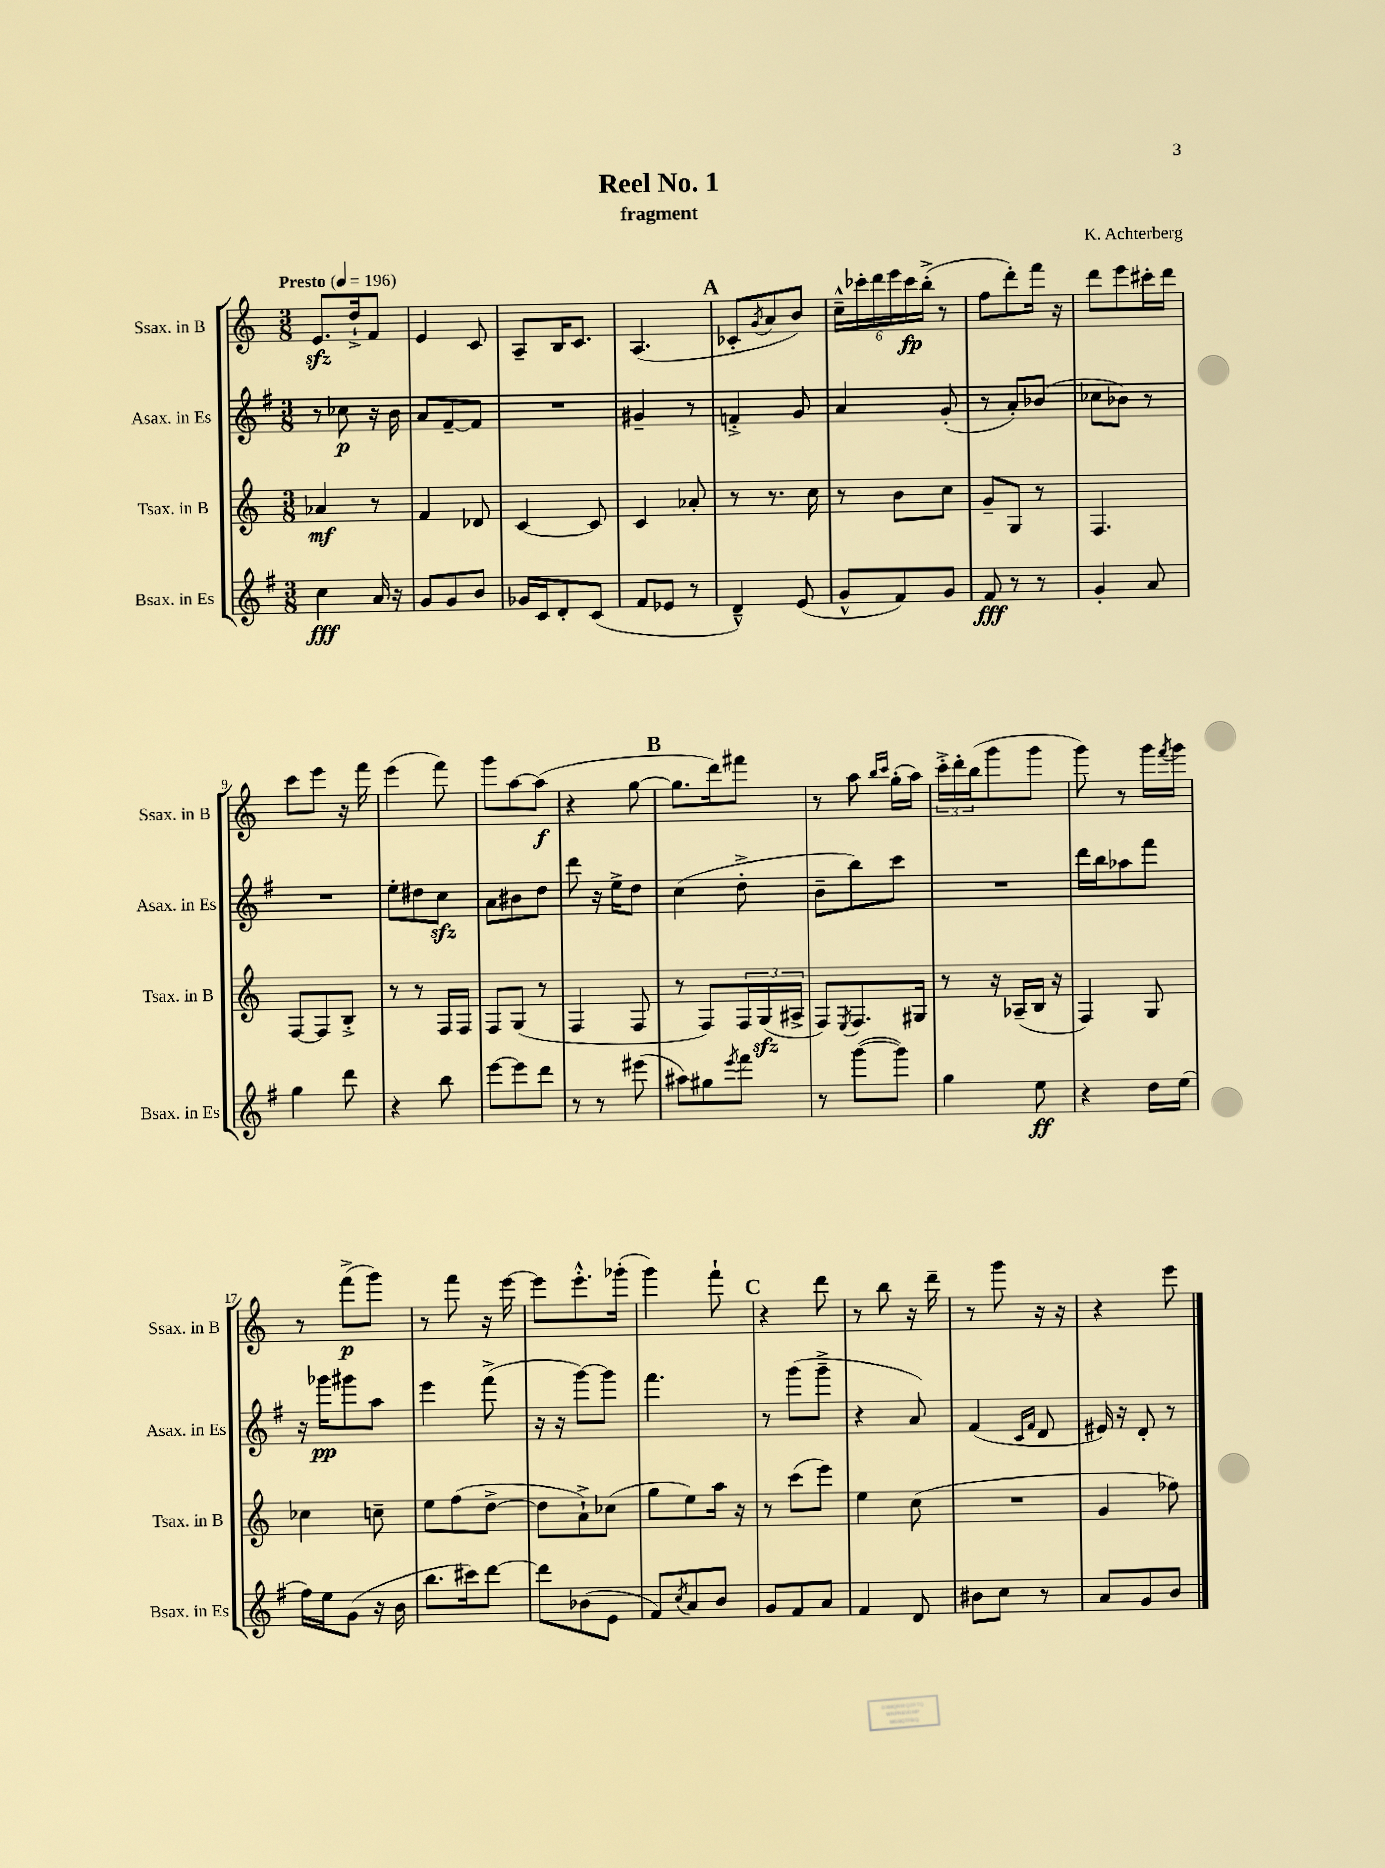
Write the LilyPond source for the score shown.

\header { title = "Reel No. 1" composer = "K. Achterberg" subtitle = "fragment" }
<<
\new StaffGroup <<
\new Staff = "s0" \with { instrumentName = "Ssax. in B" shortInstrumentName = "Ssax. in B" } {
    \clef treble \key c \major \numericTimeSignature \time 3/8 \tempo "Presto" 4 = 196
    e'8.\sfz d''16-!-> f'8 |
    e'4 c'8 |
    a8-- b16 c'8. |
    a4.( |
    \mark \markup { \bold "A" } ces'8-. \acciaccatura { g'8 } a'8 b'8) |
    \tuplet 6/4 { c''16---^ ces'''16-. d'''16 e'''16 ces'''16\fp b''16-.->( } r8 |
    f''8 d'''8-.) f'''16 r16 |
    d'''8 e'''8 cis'''16-. d'''16 |
    c'''8 e'''8 r16 f'''16 |
    e'''4( f'''8) |
    g'''8 a''8~ a''8\f( |
    r4 g''8~ |
    \mark \markup { \bold "B" } g''8. d'''16) fis'''8 |
    r8 a''8 \grace { b''16 c'''16 } g''16-.( a''16) |
    \tuplet 3/2 { c'''16-.-> d'''16-. b''16( } g'''8 g'''8 |
    g'''8) r8 g'''16 \acciaccatura { f'''8 } g'''16 |
    r8 f'''8->\p( g'''8) |
    r8 f'''8 r16 e'''16~ |
    e'''8 e'''8.-.-^ ges'''16-.( |
    g'''4) f'''8-! |
    \mark \markup { \bold "C" } r4 d'''8 |
    r8 b''8 r16 d'''16-- |
    r8 g'''8 r16 r16 |
    r4 e'''8 \bar "|." |
}
\new Staff = "s1" \with { instrumentName = "Asax. in Es" shortInstrumentName = "Asax. in Es" } {
    \clef treble \key g \major \numericTimeSignature \time 3/8
    r8 ces''8\p r16 b'16 |
    a'8 fis'8~-- fis'8 |
    R4. |
    gis'4-- r8 |
    \mark \markup { \bold "A" } f'4-.-> g'8 |
    a'4 g'8-.( |
    r8 a'8-.) bes'8( |
    ces''8 bes'8) r8 |
    R4. |
    e''8-. dis''8 c''8\sfz |
    a'8 bis'8 d''8 |
    d'''8 r16 e''16-> d''8 |
    \mark \markup { \bold "B" } c''4( d''8-.-> |
    b'8-- b''8) c'''8 |
    R4. |
    d'''16 b''16 aes''8 fis'''8 |
    r16 ges'''16\pp gis'''8 a''8 |
    e'''4 fis'''8->( |
    r16 r16 g'''8~) g'''8 |
    fis'''4. |
    \mark \markup { \bold "C" } r8 g'''8( g'''8---> |
    r4 a'8) |
    fis'4( \grace { c'16 fis'16 } d'8 |
    eis'16) r16 d'8-. r8 \bar "|." |
}
\new Staff = "s2" \with { instrumentName = "Tsax. in B" shortInstrumentName = "Tsax. in B" } {
    \clef treble \key c \major \numericTimeSignature \time 3/8
    aes'4\mf r8 |
    f'4 des'8 |
    c'4~ c'8 |
    c'4 aes'8-. |
    \mark \markup { \bold "A" } r8 r8. c''16 |
    r8 b'8 c''8 |
    g'8-- g8 r8 |
    f4. |
    f8~ f8 b8-.-> |
    r8 r8 f16 f16 |
    f8 g8( r8 |
    f4 f8 |
    \mark \markup { \bold "B" } r8 f8) \tuplet 3/2 { f16 g16\sfz( ais16-> } |
    f8) \acciaccatura { e8 } f8. gis16 |
    r8 r16 aes16--( b16 r16 |
    f4) g8 |
    ces''4 c''8-- |
    e''8 f''8( d''8~-> |
    d''8 a'8-!->) ces''8( |
    g''8 e''8) a''16 r16 |
    \mark \markup { \bold "C" } r8 c'''8( e'''8) |
    e''4 c''8( |
    R4. |
    g'4 fes''8) \bar "|." |
}
\new Staff = "s3" \with { instrumentName = "Bsax. in Es" shortInstrumentName = "Bsax. in Es" } {
    \clef treble \key g \major \numericTimeSignature \time 3/8
    c''4\fff a'16 r16 |
    g'8 g'8 b'8 |
    ges'16 c'16 d'8-. c'8( |
    fis'8 ees'8 r8 |
    \mark \markup { \bold "A" } d'4---^) e'8( |
    g'8-^ fis'8) g'8 |
    fis'8\fff r8 r8 |
    g'4-. a'8 |
    g''4 d'''8 |
    r4 b''8 |
    e'''8~ e'''8 d'''8 |
    r8 r8 eis'''8( |
    \mark \markup { \bold "B" } ais''8) gis''8 \acciaccatura { e'''8 } fis'''8 |
    r8 g'''8~( g'''8) |
    g''4 e''8\ff |
    r4 d''16 e''16( |
    fis''16) e''16 g'8( r16 b'16 |
    b''8. cis'''16) d'''8~ |
    d'''8 bes'8( e'8 |
    fis'8) \acciaccatura { c''8 } a'8 b'8 |
    \mark \markup { \bold "C" } g'8 fis'8 a'8 |
    fis'4 d'8 |
    bis'8 c''8 r8 |
    a'8 g'8 b'8 \bar "|." |
}
>>
>>
